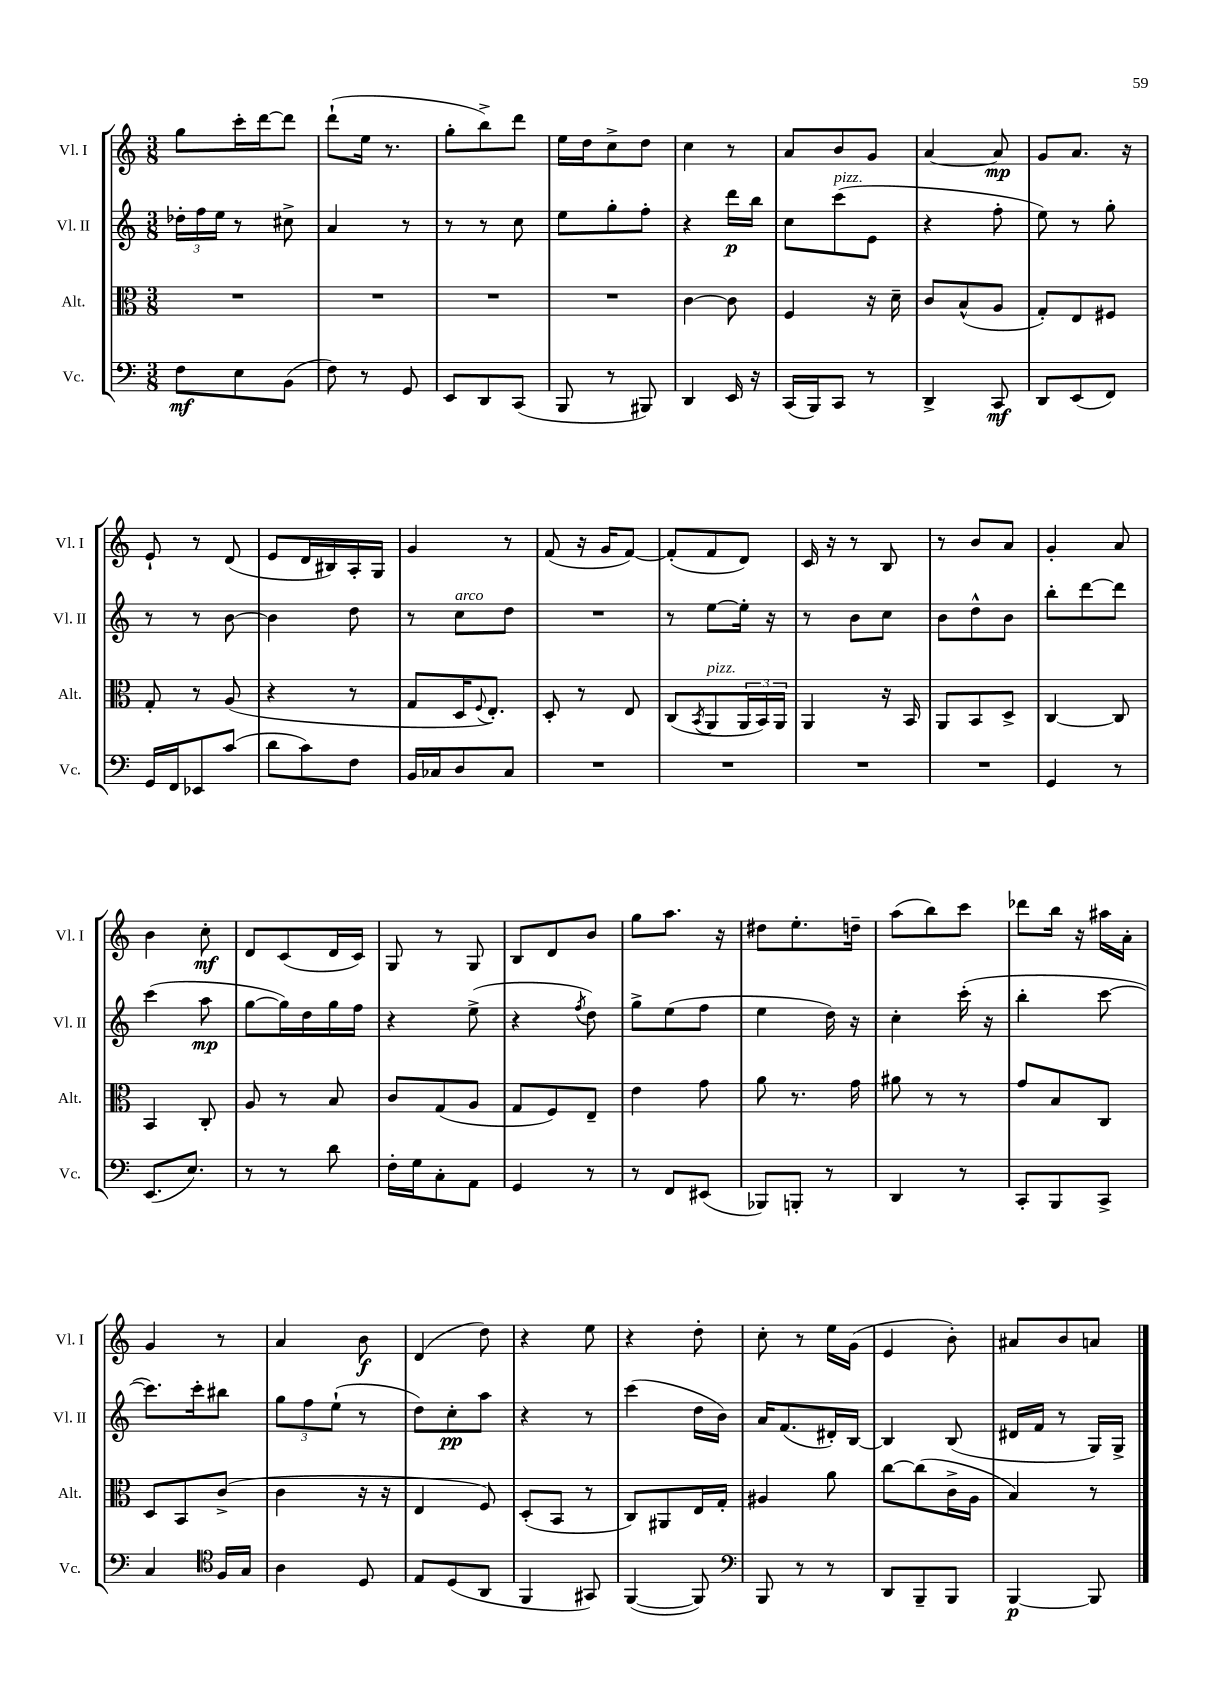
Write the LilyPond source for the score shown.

<<
\new StaffGroup <<
\new Staff = "s0" \with { instrumentName = "Vl. I" shortInstrumentName = "Vl. I" } {
    \clef treble \key c \major \numericTimeSignature \time 3/8
    g''8 c'''16-. d'''16~ d'''8 |
    d'''8-!( e''16 r8. |
    g''8-. b''8->) d'''8 |
    e''16 d''16 c''8-> d''8 |
    c''4 r8 |
    a'8 b'8 g'8 |
    a'4~ a'8\mp |
    g'8 a'8. r16 |
    e'8-! r8 d'8( |
    e'8 d'16 bis16) a16-. g16 |
    g'4 r8 |
    f'8( r16 g'16 f'8~) |
    f'8-.( f'8 d'8) |
    c'16 r16 r8 b8 |
    r8 b'8 a'8 |
    g'4-. a'8 |
    b'4 c''8-.\mf |
    d'8 c'8( d'16 c'16) |
    g8 r8 g8 |
    b8 d'8 b'8 |
    g''8 a''8. r16 |
    dis''8 e''8.-. d''16-- |
    a''8( b''8) c'''8 |
    des'''8 b''16 r16 ais''16 a'16-. |
    g'4 r8 |
    a'4 b'8\f |
    d'4( d''8) |
    r4 e''8 |
    r4 d''8-. |
    c''8-. r8 e''16 g'16( |
    e'4 b'8-.) |
    ais'8 b'8 a'8 \bar "|." |
}
\new Staff = "s1" \with { instrumentName = "Vl. II" shortInstrumentName = "Vl. II" } {
    \clef treble \key c \major \numericTimeSignature \time 3/8
    \tuplet 3/2 { des''16-. f''16 e''16 } r8 cis''8-> |
    a'4 r8 |
    r8 r8 c''8 |
    e''8 g''8-. f''8-. |
    r4 d'''16\p b''16 |
    c''8 c'''8^\markup { \italic "pizz." }( e'8 |
    r4 f''8-. |
    e''8) r8 g''8-. |
    r8 r8 b'8~ |
    b'4 d''8 |
    r8 c''8^\markup { \italic "arco" } d''8 |
    R4. |
    r8 e''8~ e''16-. r16 |
    r8 b'8 c''8 |
    b'8 d''8-^ b'8 |
    b''8-. d'''8~ d'''8 |
    c'''4( a''8\mp |
    g''8~ g''16) d''16 g''16 f''16 |
    r4 e''8->( |
    r4 \acciaccatura { f''8 } d''8) |
    g''8-> e''8( f''8 |
    e''4 d''16) r16 |
    c''4-. c'''16-.( r16 |
    b''4-. c'''8~ |
    c'''8.) c'''16-. bis''8 |
    \tuplet 3/2 { g''8 f''8 e''8-!( } r8 |
    d''8) c''8-.\pp a''8 |
    r4 r8 |
    c'''4( d''16 b'16) |
    a'16 f'8.( dis'16-.) b16~ |
    b4 b8( |
    dis'16 f'16 r8 g16) g16-> \bar "|." |
}
\new Staff = "s2" \with { instrumentName = "Alt." shortInstrumentName = "Alt." } {
    \clef alto \key c \major \numericTimeSignature \time 3/8
    R4. |
    R4. |
    R4. |
    R4. |
    c'4~ c'8 |
    f4 r16 d'16-- |
    c'8 b8-^( a8 |
    g8-.) e8 fis8 |
    g8-. r8 a8( |
    r4 r8 |
    g8 d16 \appoggiatura { f8 } e8.-.) |
    d8-. r8 e8 |
    c8( \acciaccatura { b,8 } a,8^\markup { \italic "pizz." } \tuplet 3/2 { a,16 b,16) a,16 } |
    a,4 r16 b,16 |
    a,8 b,8 d8-> |
    c4~ c8 |
    b,4 c8-. |
    a8 r8 b8 |
    c'8 g8( a8 |
    g8 f8) e8-- |
    e'4 g'8 |
    a'8 r8. g'16 |
    ais'8 r8 r8 |
    g'8 b8 c8 |
    d8 b,8 c'8->( |
    c'4 r16 r16 |
    e4 f8) |
    d8-.( b,8 r8 |
    c8) ais,8 e16 g16-. |
    ais4 a'8 |
    c''8~ c''8( c'16-> a16 |
    b4) r8 \bar "|." |
}
\new Staff = "s3" \with { instrumentName = "Vc." shortInstrumentName = "Vc." } {
    \clef bass \key c \major \numericTimeSignature \time 3/8
    f8\mf e8 b,8( |
    f8) r8 g,8 |
    e,8 d,8 c,8( |
    b,,8 r8 bis,,8) |
    d,4 e,16 r16 |
    c,16( b,,16) c,8 r8 |
    d,4-> c,8\mf |
    d,8 e,8( f,8) |
    g,16 f,16 ees,8 c'8( |
    d'8 c'8) f8 |
    b,16 ces16 d8 ces8 |
    R4. |
    R4. |
    R4. |
    R4. |
    g,4 r8 |
    e,8.( e8.) |
    r8 r8 d'8 |
    f16-. g16 c8-. a,8 |
    g,4 r8 |
    r8 f,8 eis,8( |
    bes,,8) b,,8-. r8 |
    d,4 r8 |
    c,8-. b,,8 c,8-> |
    c4 \clef tenor f16 g16 |
    a4 d8 |
    e8 d8( a,8 |
    f,4 gis,8) |
    f,4~( f,8) |
    \clef bass b,,8 r8 r8 |
    d,8 b,,8-- b,,8 |
    b,,4~\p b,,8 \bar "|." |
}
>>
>>
\layout { \context { \Score \remove "Bar_number_engraver" } }
